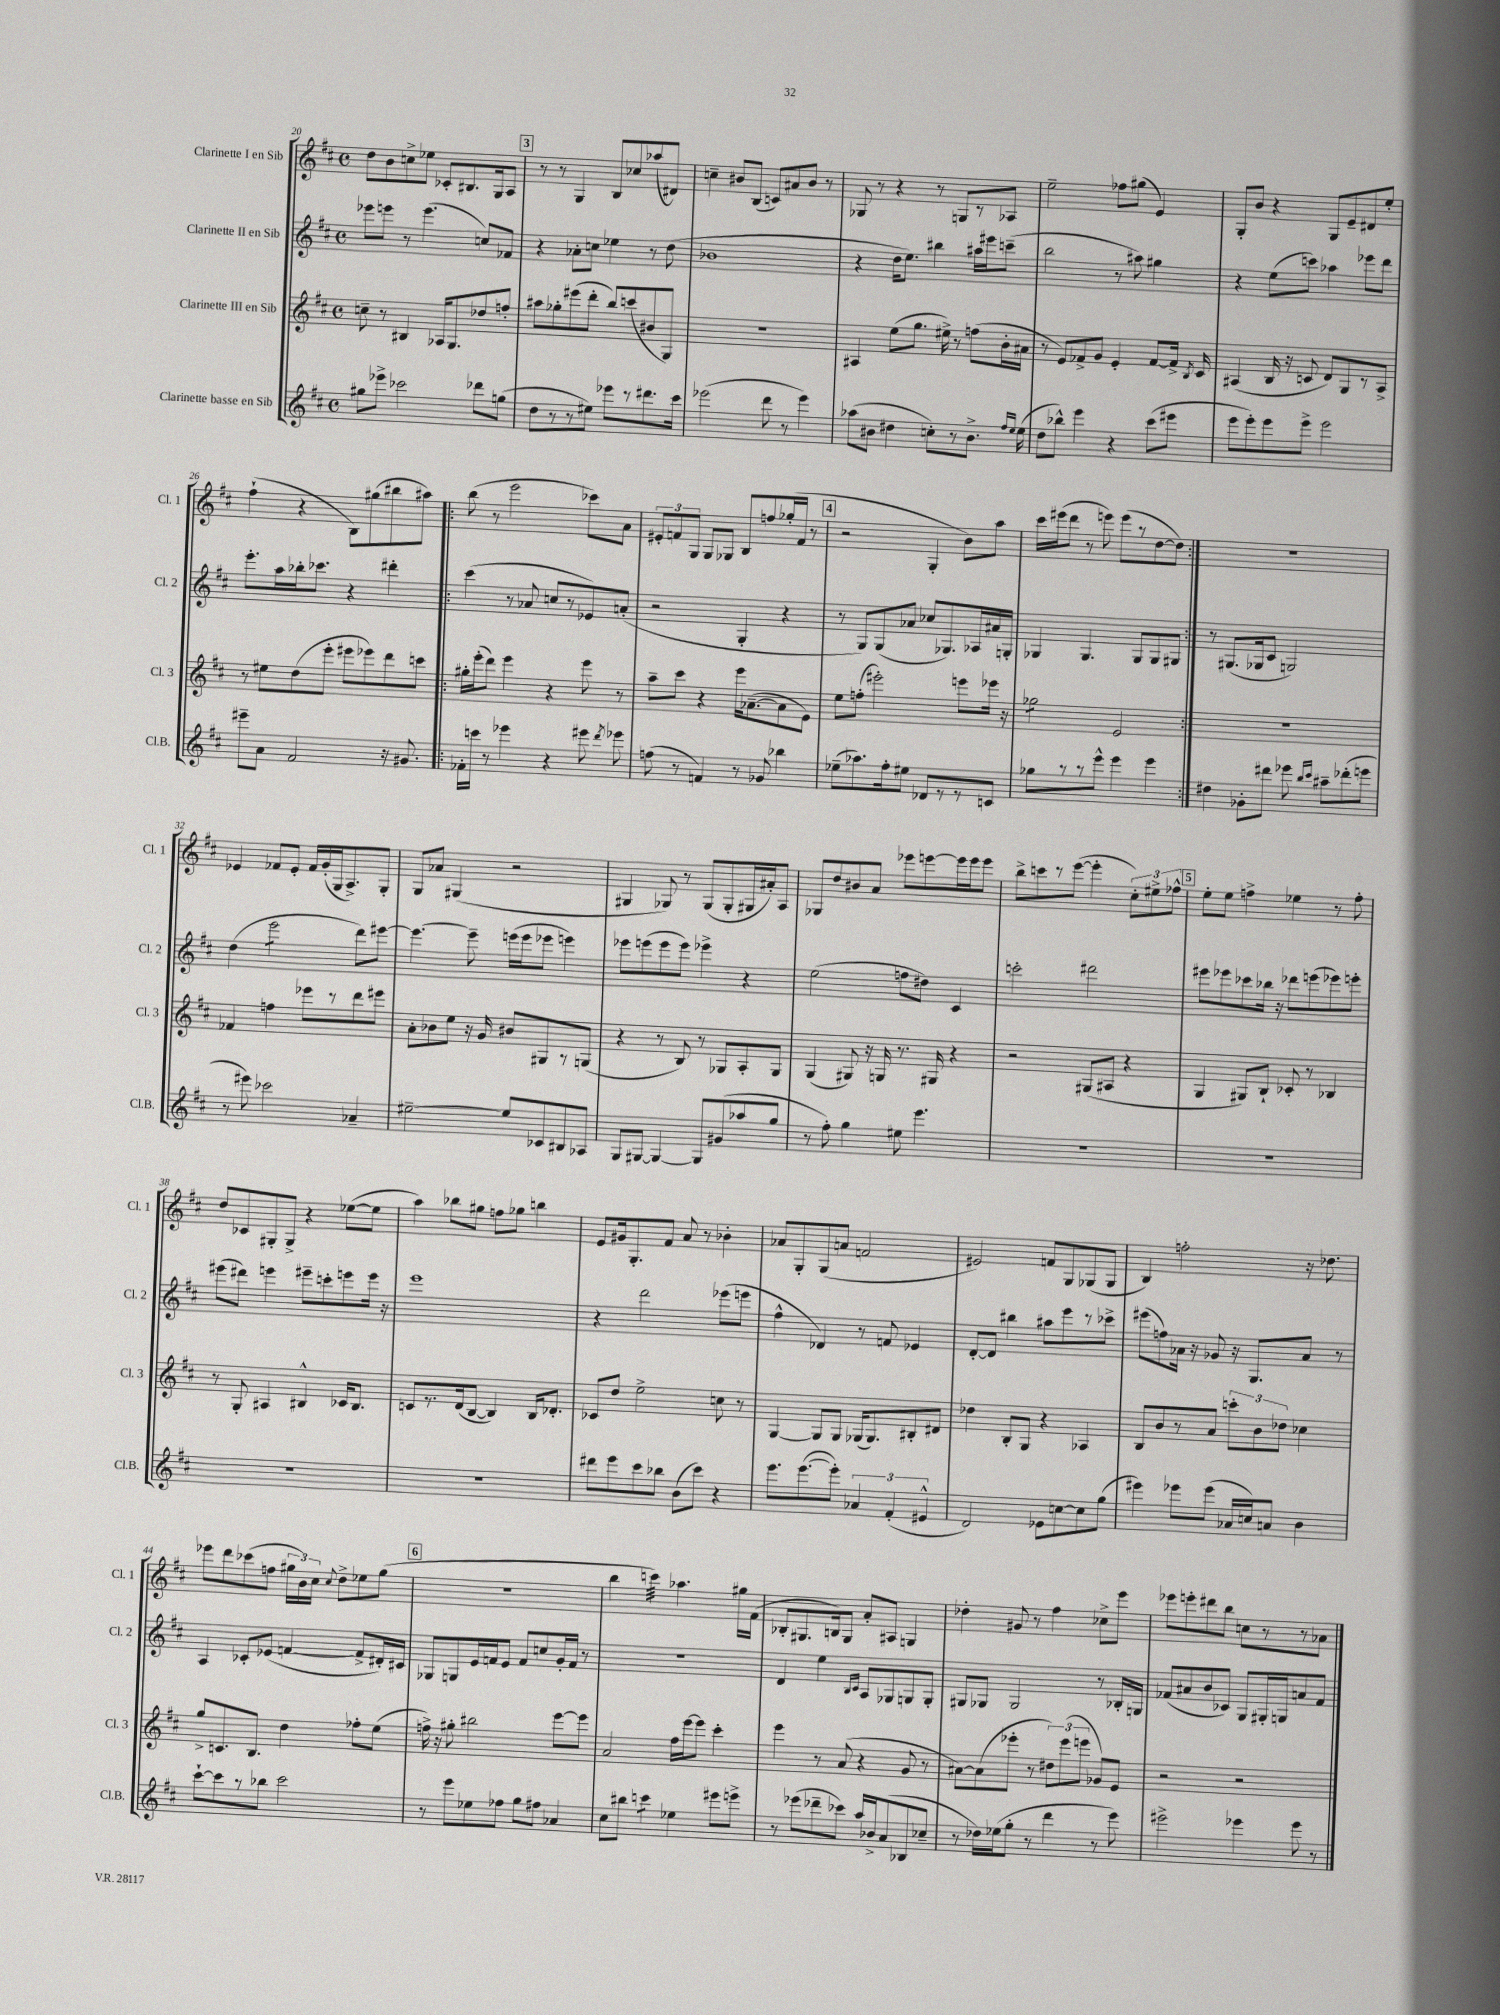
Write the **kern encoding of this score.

**kern	**kern	**kern	**kern
*staff4	*staff3	*staff2	*staff1
*clefG2	*clefG2	*clefG2	*clefG2
*k[f#c#]	*k[f#c#]	*k[f#c#]	*k[f#c#]
*M4/4	*M4/4	*M4/4	*M4/4
*met(c)	*met(c)	*met(c)	*met(c)
8gg#\L	8cc~\	8eee-\L	8dd\L
8eee-^\J	8r	8eee\J	8b\
2ccc-\	4B#/	8r	8cc^\
.	.	(4.eee\	8ee-\J
.	16A-/LK	.	8c-'/L
.	8.G/	.	.
.	.	.	8.B#/
8ddd-\L	8dd-/	8cc/L)	.
.	.	.	16G/k
(8gg\J	8ff'/J	8f-/J	8A/J
=	=	=	=
8dd\L	8aa#\L	4r	8r
8r	8gg-'\	.	8r
8r	(8eee#\	8a-'\L	4G/
8ee#\J)	8ddd'\J	8cc\J	.
8eee-\L	8bb/L)	4ee-\	8B/L
8r	(8ccc/	.	8cc-/
8.ddd#\	8b#/	8r	(8aa-/
.	8G/J)	(8dd\	8d#/J)
16ccc#\Jk	.	.	.
=	=	=	=
(2eee-\	1r	1b-	4cc~\
.	.	.	8b#/L
.	.	.	(8B/J
8ddd\	.	.	8c/L)
8r	.	.	8a#/
4eee-\)	.	.	8b#/J
.	.	.	8r
=	=	=	=
(8aa-\L	4A#/	4r	8G-/
8b#\J	.	.	8r
4dd#\	(8ee\L	16dd\LK	4r
.	.	8.ee\J)	.
.	8.gg\J	.	.
8cc'\L)	.	4bb#\	8r
.	16ee#^\)	.	.
8r	8r	.	8G/L
8.b#^\J	(8ff\L	16aa#\LL	8r
.	.	16eee#\J	.
.	16b'\L	(8ccc~\J	8A-/J
16qqff#/LL	.	.	.
16qqee/JJ	.	.	.
(16ee\	16a#\JJ	.	.
=	=	=	=
8dd\L	8r	2bb\	2ee~\
8bb-^^\J)	8e/L)	.	.
4eee\	8f-^/	.	.
.	8g/J	.	.
4r	4e'/	8r	8ff-\L
.	.	8aa#\)	(8gg#\J
(8ccc#\L	[8f-/L	4gg#\	4e/)
8eee#\J	16f-^/]Jk	.	.
.	8qB/	.	.
.	16c#/	.	.
=	=	=	=
8eee\L	(4A#/	4r	8G'/L
8eee'\)	.	.	8b/J
8eee\	16B/	(8ee\L	4r
.	16r	.	.
8eee^\J	8c/	8ccc\J)	.
2eee\	8d/L)	4aa-\	8G/L
.	8G/	.	8e~/
.	8r	8eee-\L	8d#/
.	8A#^/J	8ddd\J	8ee'/J
=	=	=	=
8eee#~\L	8r	8.eee'\L	(4ff#`\
8a\J	8ee#\L	.	.
.	.	16aa\L	.
2f#/	(8dd\	16bb-'\J	4r
.	.	8.ccc-\J	.
.	8eee'\J	.	.
.	8eee#\L	4r	8B\L)
.	8eee-\)	.	(8gg#\
16r	8ddd\	4ddd#'\	8bb#\
8.g#/	.	.	.
.	8ccc\J	.	8aa#\J)
=!|:	=!|:	=!|:	=!|:
16f-'\LL	16gg#'\LL	(4ccc#\	(8bb\
16ccc\JJ	(16eee'\J	.	.
8r	8ddd\J)	.	8r
4eee-\	4eee\	8r	2eee\
.	.	8a-/	.
4r	4r	8cc/L	.
.	.	8r	.
8eee#\	8eee\	8e-/)	8ccc-\L)
8qddd/	.	.	.
8eee-\	8r	(8a'/J	8a\J
=	=	=	=
(8ff\	8aa~\L	2r	12e#'/L
.	.	.	12f/
8r	8ccc#\J	.	.
.	.	.	12G/J
4f/)	4r	.	8G/L
.	.	.	8G-/J
8r	16eee\LK	4G'/	8B/L
.	([8.a-~\	.	.
8g-/	.	.	8ff/
4bb-\	8a-\]	4r	(16gg-'/L
.	.	.	16f/JJ
.	8e\J)	.	8r
=	=	=	=
(8ee-~\L	8ee\L	8r	2r
8.aa-\)	(8ff'\J	8G/L)	.
.	2eee#'\)	(8G/	.
16ff#'\k	.	.	.
8ee#\J	.	8a-/J	.
8d-/L	.	8cc-/L	4G'/
8r	.	8.G-/)	.
8r	8eee\L	.	8b\L)
.	.	16A-/L	.
8c/J	16eee-\Jk	16a#/	8aa\J
.	16r	16G'/JJ	.
=	=	=	=
8gg-\L	2gg-\	4G-/	16ccc#\LL
.	.	.	(16eee#\J
8r	.	.	8ddd\J
8r	.	4.G-/	8r
8eee^^\J	.	.	8eee\)
4eee\	2e/	.	(8eee\L
.	.	8G-/L	8r
4eee\	.	8G-/	[8dd\
.	.	8G#/J	8dd\]J)
=:|!	=:|!	=:|!	=:|!
4dd#\	1r	8r	1r
.	.	(8.G#/L	.
8g-'\L	.	.	.
.	.	16G-/k	.
8ddd#\J	.	8c#/J	.
8eee-\	.	2G/)	.
16qqbb/LL	.	.	.
16qqccc#/JJ	.	.	.
8aa#~\L	.	.	.
(8ddd-'\	.	.	.
8eee\J	.	.	.
=	=	=	=
8r	4f-/	(4dd\	4e-/
8eee#\)	.	.	.
2ccc-\	4ff\	2eee\	8f-/L
.	.	.	8e-'/J
.	8eee-\L	.	16f-/LL
.	.	.	(16g'/
.	8r	.	16G/J
.	.	.	8.A^/)
4a-~/	8ddd\	8ddd\L)	.
.	8eee#\J	[8eee#\J	8G'/J
=	=	=	=
[2ee#~\	8a'\L	4.eee#\_	8G/L
.	8b-\	.	8a-/J
.	8ee\J	.	(4G#/
.	16r	8eee#~\]	.
.	16g/	.	.
8ee#/]L	8b#/L	(16eee\LL	2r
.	.	16eee\J	.
8c-/	8G#/	8eee-\J	.
8B#/	8r	4eee\)	.
8A-/J	(8G/J	.	.
=	=	=	=
8G/L	4r	8eee-\L	4G#/
[8G#/J	.	(8eee\	.
4G#/_	8r	8eee\	8G-/)
.	8B/)	8eee\J)	8r
8G#/]L	8r	4eee-^\	(8G-/L
(8g#/	8G-/L	.	8G-'/
8aa-/	8A'/	4r	16G#/L
.	.	.	16a#'/J)
8gg/J	8G-/J	.	8A/J
=	=	=	=
8r	(4G/	(2ee\	8G-/L
8ff#'\)	.	.	8dd/
4gg\	8G#/)	.	8b#/
.	16r	.	8a/J
.	16G/	.	.
8ee#\	8.r	8ff\L	8eee-\L
4.eee\	.	8dd#\J)	[8eee\
.	16G#/	.	.
.	4r	4c#/	16eee\]L
.	.	.	16eee\J
.	.	.	8eee\J
=	=	=	=
1r	2r	2ccc'\	8bb^\L
.	.	.	8ccc\
.	.	.	8r
.	.	.	([8eee\J
.	(8G#/L	2ddd#\	4eee'\]
.	8A#/J	.	.
.	4r	.	12cc#'\L)
.	.	.	12ee#^\
.	.	.	12ff-^^\J
=	=	=	=
1r	4G/	8eee#\L	8ee'\L
.	.	8eee-\	8ee\J
.	8G#/L)	8ccc-\	4ff^\
.	8B`/J	16bb-\Jk	.
.	.	16r	.
.	8c-'/	8ddd-\L	4ee-\
.	8r	(8eee\	.
.	4B-/	8eee-\)	8r
.	.	8eee'\J	8ff'\
=	=	=	=
1r	8r	(8eee#\L	8dd/L
.	8G'/	8ddd#\J)	8c-/
.	4A#/	4eee\	8G#'/
.	.	.	8G#^/J
.	4B#^^/	8eee#~\L	4r
.	.	8ccc'\	.
.	16c-/LK	8eee\	([8ee-\L
.	8.B#/J	.	.
.	.	16eee\Jk	8ee-\]J
.	.	16r	.
=	=	=	=
1r	8c/L	1eee	4aa\)
.	8.r	.	.
.	.	.	8bb-\L
.	(16d/k	.	.
.	[8B/J	.	8gg#\J
.	4B/])	.	8ff\L
.	.	.	8gg-\J
.	16B/LK	.	4bb\
.	8.d-'/J	.	.
=	=	=	=
8ddd#\L	8c-/L	4r	8e/L
8eee\	8dd/J	.	16g#/k
.	.	.	8.G'/
8ccc#\	2ee^\	2ddd\	.
8bb-\J	.	.	8f#/J
(8b\L	.	.	8a/
8ccc#\J)	.	.	8r
4r	8cc\	(8eee-\L	4b-'\
.	8r	8eee\J	.
=	=	=	=
8.eee\L	[4G/	4ff#^^\	8a-/L
.	.	.	8G'/
([8.eee\	.	.	.
.	8G/]L	4d-/)	(8G/
8eee'\]J)	8G/J	.	8a/J
6a-/	(16G-/LK	8r	2f/
.	8.G-/)	.	.
.	.	8f/	.
(6f#'/	.	.	.
.	8B#'/	4e-/	.
6e#^^/	.	.	.
.	8d#/J	.	.
=	=	=	=
2d/)	4dd-\	[8d'/L	2e#/)
.	.	8d/]J	.
.	8B'/L	4bb#\	.
.	8G/J	.	.
8e-\L	4r	8aa#\L	8f/L
[8cc\	.	8eee\	8G/
8cc\]	4A-/	8r	(8G-/
(8gg\J	.	8ccc-^\J	8G-/J
=	=	=	=
4eee#\)	8B/L	(8eee#\L	4B/)
.	8b/	8ff\)	.
8eee-\L	8r	16a-\Jk	2ff'\
.	.	16r	.
(8eee-\J	8a/J	8g-/	.
16a-/LL	12ccc'\L	16r	.
16cc/J)	.	8.G/L	.
.	12b\	.	.
8a/J	.	.	.
.	12dd-\J	.	.
4b\	4cc-\	8a-/J	16r
.	.	.	8.dd-\
.	.	8r	.
=	=	=	=
[8ccc#`\L	8gg^/L	4A/	8eee-\L
8ccc#\]	8.c/	.	8ddd\
8r	.	8c-'/L	(8ccc-\
.	8.B/J	.	.
8bb-\J	.	(8e-/J	8ff\J
2ccc#\	4dd\	[4f/	24gg#\LL
.	.	.	24b\)
.	.	.	24cc#\JJ
.	.	.	8qqcc#/
.	.	.	8dd^\L
.	8ff-'\L	8f^/]L	8ee-\
.	(8ee\J	16d#'/L)	(8gg#\J
.	.	16c#/JJ	.
=	=	=	=
8r	16ff^\)	8G-/L	1r
.	16r	.	.
8eee\L	8gg#'\	8G/	.
8ee-\	2bb#\	16e/L	.
.	.	16f/J	.
8ff-\J	.	8e/J	.
8gg\L	.	8f/L	.
8ff#\J	.	8cc/	.
4a-/	[8eee\L	16g'/L	.
.	.	16f/JJ	.
.	8eee\]J	8r	.
=	=	=	=
8cc#\L	2a/	1r	4bb\
8bb#\J	.	.	.
4ccc\	.	.	4ccc\)
4ee-\	16ff#\LL	.	4.aa-\
.	[16eee\J	.	.
.	8eee\]J	.	.
8eee#\L	4ccc#'\	.	.
8eee^\J	.	.	16gg#\LL
.	.	.	(16f#\JJ
=	=	=	=
8r	4eee\	4d/	8B-'/L
(8eee-\L	.	.	8.G#/
8ddd-~\	8r	4ee\	.
.	.	.	16B/k)
8ccc-\J)	(8a/	.	8G#/J
.	.	16qqB/LL	.
.	.	16qqc#/JJ	.
16aa/LL	4r	8A/L	8a'/L
16b-^/J	.	.	.
(8a/	.	8G-/	8A#/J
8B-/	8g/	8G/	4G/
8cc-~/J	8r	8G'/J	.
=	=	=	=
8r	[8a#\L)	8G#/L	4dd-'\
16dd-\LL)	(8a#\]	8G-/J	.
(16ee-\J	.	.	.
8gg'\J	8eee-'\J	2G-/	8g#/
8r	8r	.	8r
4ddd\	12dd#\L)	.	4ff#\
.	(12eee-\	.	.
.	12eee\J	.	.
8r	8g-/L)	8r	8cc-^\L
8eee\)	8e/J	16B-'/LL	8eee\J
.	.	16G/JJ	.
=	=	=	=
2eee#^\	2r	(8f-/L	8eee-\L
.	.	8a#/	8eee'\
.	.	8b/	8ddd#\
.	.	8c-/J)	8bb\J
4eee-\	2r	8G/L	8cc\L
.	.	16G#'/L	8r
.	.	16G/J	.
8eee-\	.	8a/	8r
8r	.	8f-/J	8a-\J
==	==	==	==
*-	*-	*-	*-
